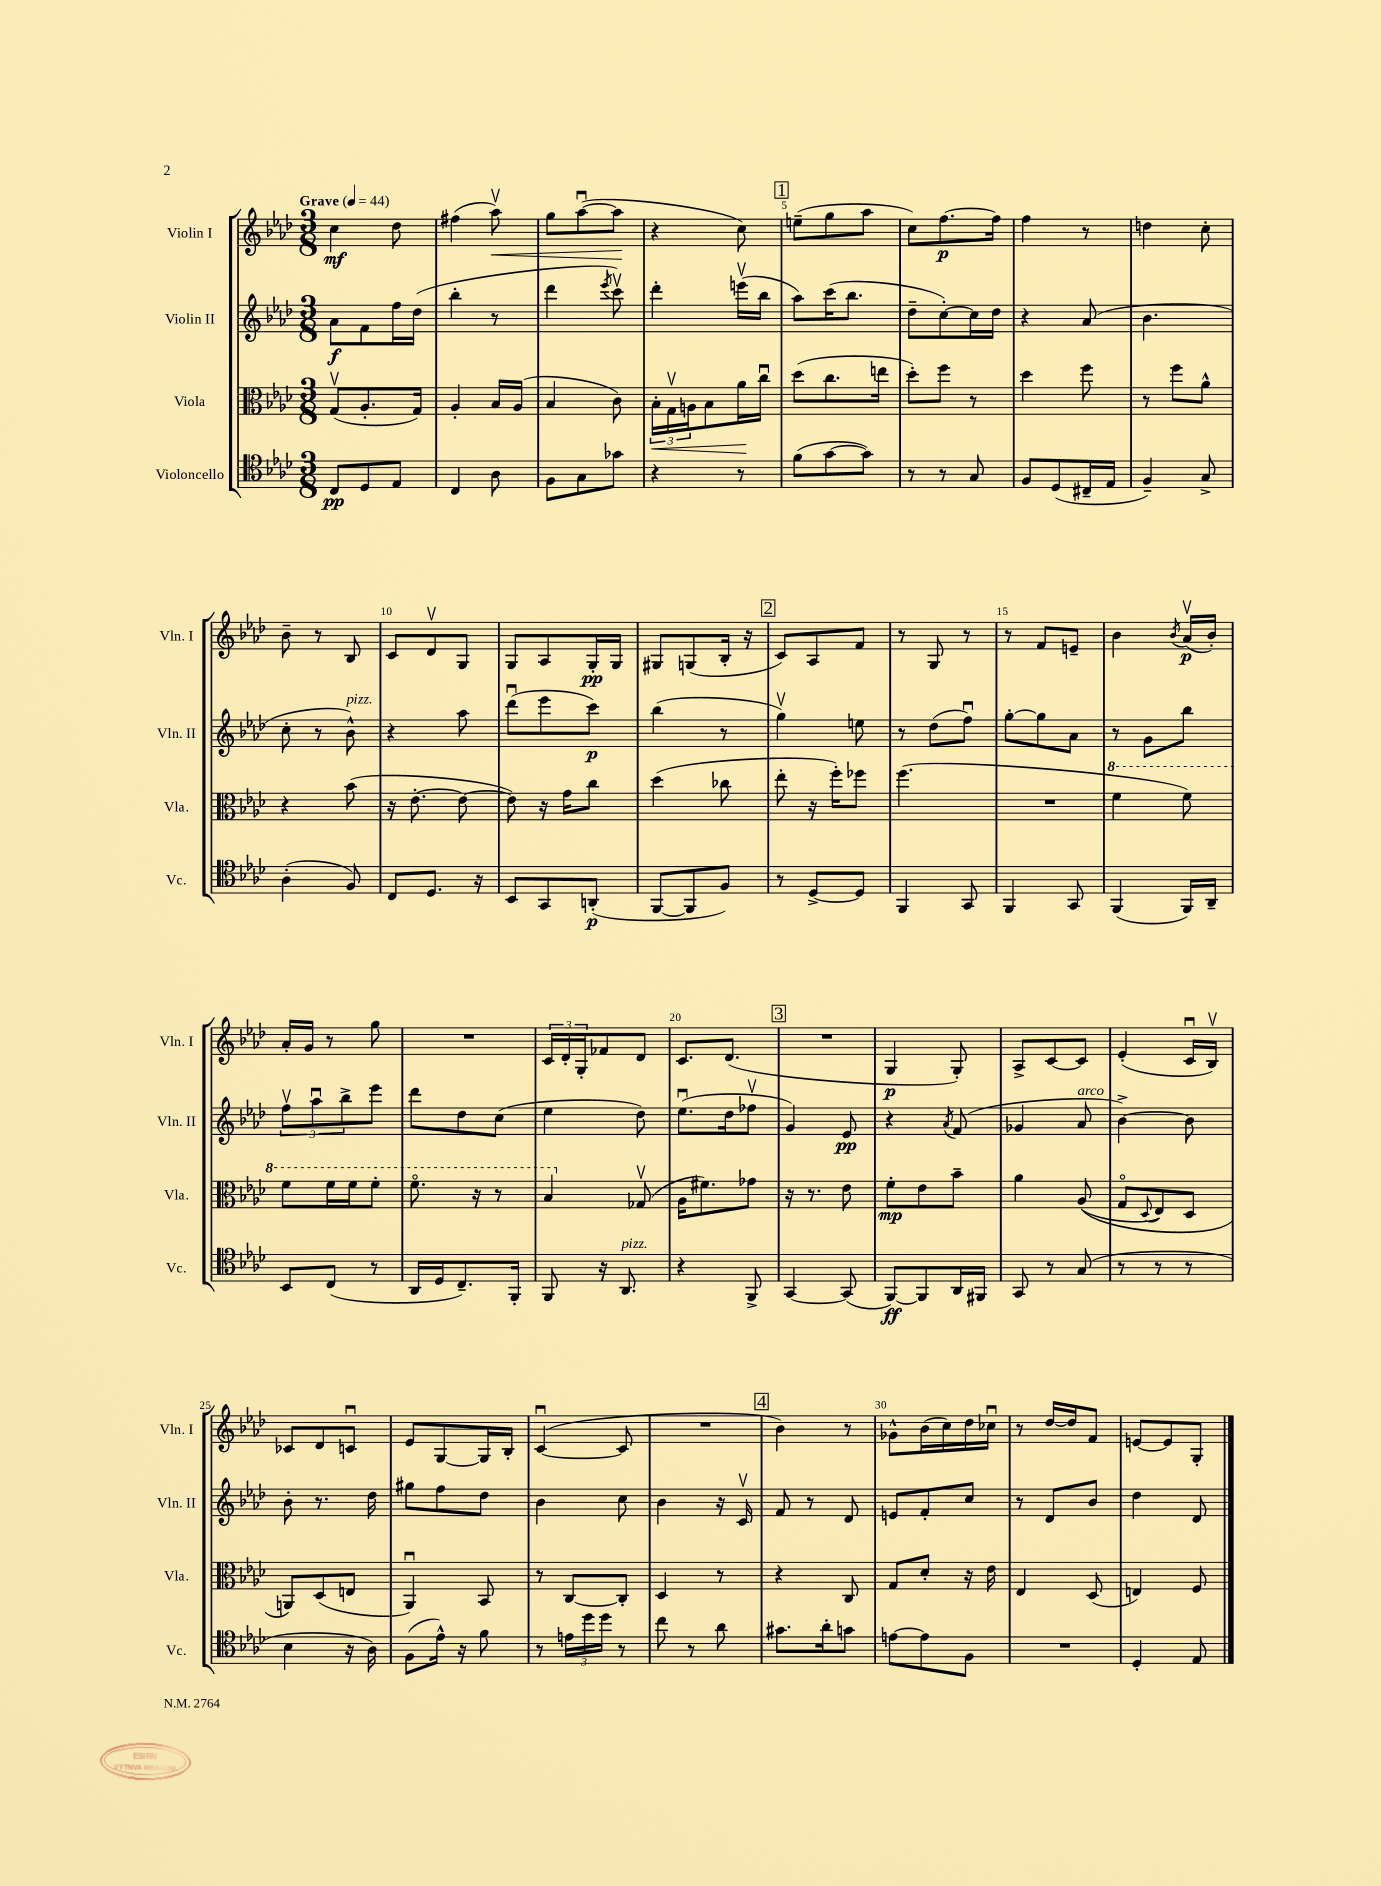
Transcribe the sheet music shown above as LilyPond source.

<<
\new StaffGroup <<
\new Staff = "s0" \with { instrumentName = "Violin I" shortInstrumentName = "Vln. I" } {
    \clef treble \key aes \major \numericTimeSignature \time 3/8 \tempo "Grave" 4 = 44
    c''4\mf des''8 |
    fis''4( aes''8\upbow\<) |
    g''8 aes''8~\downbow( aes''8\! |
    r4 c''8) |
    \mark \markup { \box "1" } e''8--( g''8 aes''8 |
    c''8) f''8.~\p f''16 |
    f''4 r8 |
    d''4 c''8-. |
    bes'8-- r8 bes8 |
    c'8 des'8\upbow g8 |
    g8 aes8 g16-.\pp g16 |
    gis8 g8( bes16-. r16 |
    \mark \markup { \box "2" } c'8) aes8 f'8 |
    r8 g8 r8 |
    r8 f'8 e'8-- |
    bes'4 \acciaccatura { bes'8 } aes'16\upbow\p( bes'16-.) |
    aes'16-. g'16 r8 g''8 |
    R4. |
    \tuplet 3/2 { c'16 des'16-. g16-. } fes'8 des'8 |
    c'8. des'8.( |
    \mark \markup { \box "3" } R4. |
    g4\p g8-.) |
    aes8-> c'8~ c'8 |
    ees'4-.( c'16\downbow bes16\upbow) |
    ces'8 des'8 c'8\downbow |
    ees'8 g8~ g16 bes16-. |
    c'4~\downbow( c'8 |
    R4. |
    \mark \markup { \box "4" } bes'4) r8 |
    ges'8-^ bes'16( c''16) des''16 ces''16\downbow |
    r8 des''16~ des''16 f'8 |
    e'8~ e'8 g8-. \bar "|." |
}
\new Staff = "s1" \with { instrumentName = "Violin II" shortInstrumentName = "Vln. II" } {
    \clef treble \key aes \major \numericTimeSignature \time 3/8
    aes'8\f f'8 f''16 des''16( |
    bes''4-. r8 |
    des'''4 \acciaccatura { ees'''8 } c'''8\upbow) |
    des'''4-. e'''16\upbow( bes''16 |
    \mark \markup { \box "1" } aes''8) c'''16( bes''8. |
    des''8-- c''8~-.) c''16 des''16 |
    r4 aes'8( |
    bes'4. |
    c''8-. r8 bes'8-^^\markup { \italic "pizz." }) |
    r4 aes''8 |
    des'''8\downbow( ees'''8 c'''8\p) |
    bes''4( r8 |
    \mark \markup { \box "2" } g''4\upbow) e''8 |
    r8 des''8( f''8\downbow) |
    g''8~-. g''8 aes'8 |
    r8 g'8 bes''8 |
    \tuplet 3/2 { f''8\upbow aes''8\downbow bes''8-> } ees'''8 |
    des'''8 des''8 c''8( |
    ees''4 des''8) |
    ees''8.\downbow( des''16 fes''8\upbow |
    \mark \markup { \box "3" } g'4) ees'8\pp |
    r4 \acciaccatura { aes'8 } f'8( |
    ges'4 aes'8^\markup { \italic "arco" } |
    bes'4~->) bes'8 |
    bes'8-. r8. des''16 |
    gis''8 f''8 des''8 |
    bes'4 c''8 |
    bes'4 r16 c'16\upbow |
    \mark \markup { \box "4" } f'8 r8 des'8 |
    e'8 f'8-. c''8 |
    r8 des'8 bes'8 |
    des''4 des'8 \bar "|." |
}
\new Staff = "s2" \with { instrumentName = "Viola" shortInstrumentName = "Vla." } {
    \clef alto \key aes \major \numericTimeSignature \time 3/8
    g8\upbow( aes8.-. g16) |
    aes4-. bes16 aes16( |
    bes4 c'8) |
    \tuplet 3/2 { bes16-.\< g16\upbow a16 } bes8 aes'16\! c''16\downbow |
    \mark \markup { \box "1" } des''8( c''8. e''16 |
    des''8-.) f''8 r8 |
    des''4 f''8 |
    r8 f''8 aes'8-^ |
    r4 bes'8( |
    r16 ees'8.~-. ees'8~ |
    ees'8) r16 g'16 c''8 |
    des''4( ces''8 |
    \mark \markup { \box "2" } ees''8-. r16 f''16-.) fes''8 |
    f''4.( |
    R4. |
    \ottava #1 f''4 f''8) |
    f''8 f''16 f''16 f''8-. |
    f''8.\flageolet r16 r8 |
    bes'4 \ottava #0 ges8\upbow( |
    aes16 fis'8.) ges'8 |
    \mark \markup { \box "3" } r16 r8. ees'8 |
    f'8-.\mp ees'8 bes'8-- |
    aes'4 aes8(\( |
    g8\flageolet \appoggiatura { des8 } ees8) des8 |
    a,8\) des8( e8 |
    aes,4\downbow) bes,8 |
    r8 c8~ c8-. |
    des4 r8 |
    \mark \markup { \box "4" } r4 c8 |
    g8 des'8-. r16 ees'16 |
    ees4 des8( |
    e4) f8 \bar "|." |
}
\new Staff = "s3" \with { instrumentName = "Violoncello" shortInstrumentName = "Vc." } {
    \clef tenor \key aes \major \numericTimeSignature \time 3/8
    c8\pp des8 ees8 |
    c4 aes8 |
    f8 g8 ges'8 |
    r4 r8 |
    \mark \markup { \box "1" } f'8( g'8~ g'8) |
    r8 r8 g8 |
    f8 des8( cis16-- ees16 |
    f4--) g8-> |
    aes4-.( f8) |
    c8 des8. r16 |
    bes,8 g,8 a,8-.\p( |
    f,8~ f,8 f8) |
    \mark \markup { \box "2" } r8 des8~-> des8 |
    f,4 g,8 |
    f,4 g,8 |
    f,4( f,16) aes,16-- |
    bes,8 c8( r8 |
    aes,16 des16 c8.--) f,16-. |
    f,8 r16 aes,8.^\markup { \italic "pizz." } |
    r4 f,8-> |
    \mark \markup { \box "3" } g,4~ g,8( |
    f,8~\ff) f,8 aes,16 fis,16 |
    g,8 r8 g8( |
    r8 r8 r8 |
    bes4 r16 aes16) |
    f8( ees'16-^) r16 f'8 |
    r8 \tuplet 3/2 { e'16 des''16 des''16 } r8 |
    c''8 r8 aes'8 |
    \mark \markup { \box "4" } gis'8. aes'16-. g'8 |
    e'8~ e'8 f8 |
    R4. |
    des4-. ees8 \bar "|." |
}
>>
>>
\layout { \context { \Score \override BarNumber.break-visibility = ##(#f #t #t) barNumberVisibility = #(every-nth-bar-number-visible 5) } }
